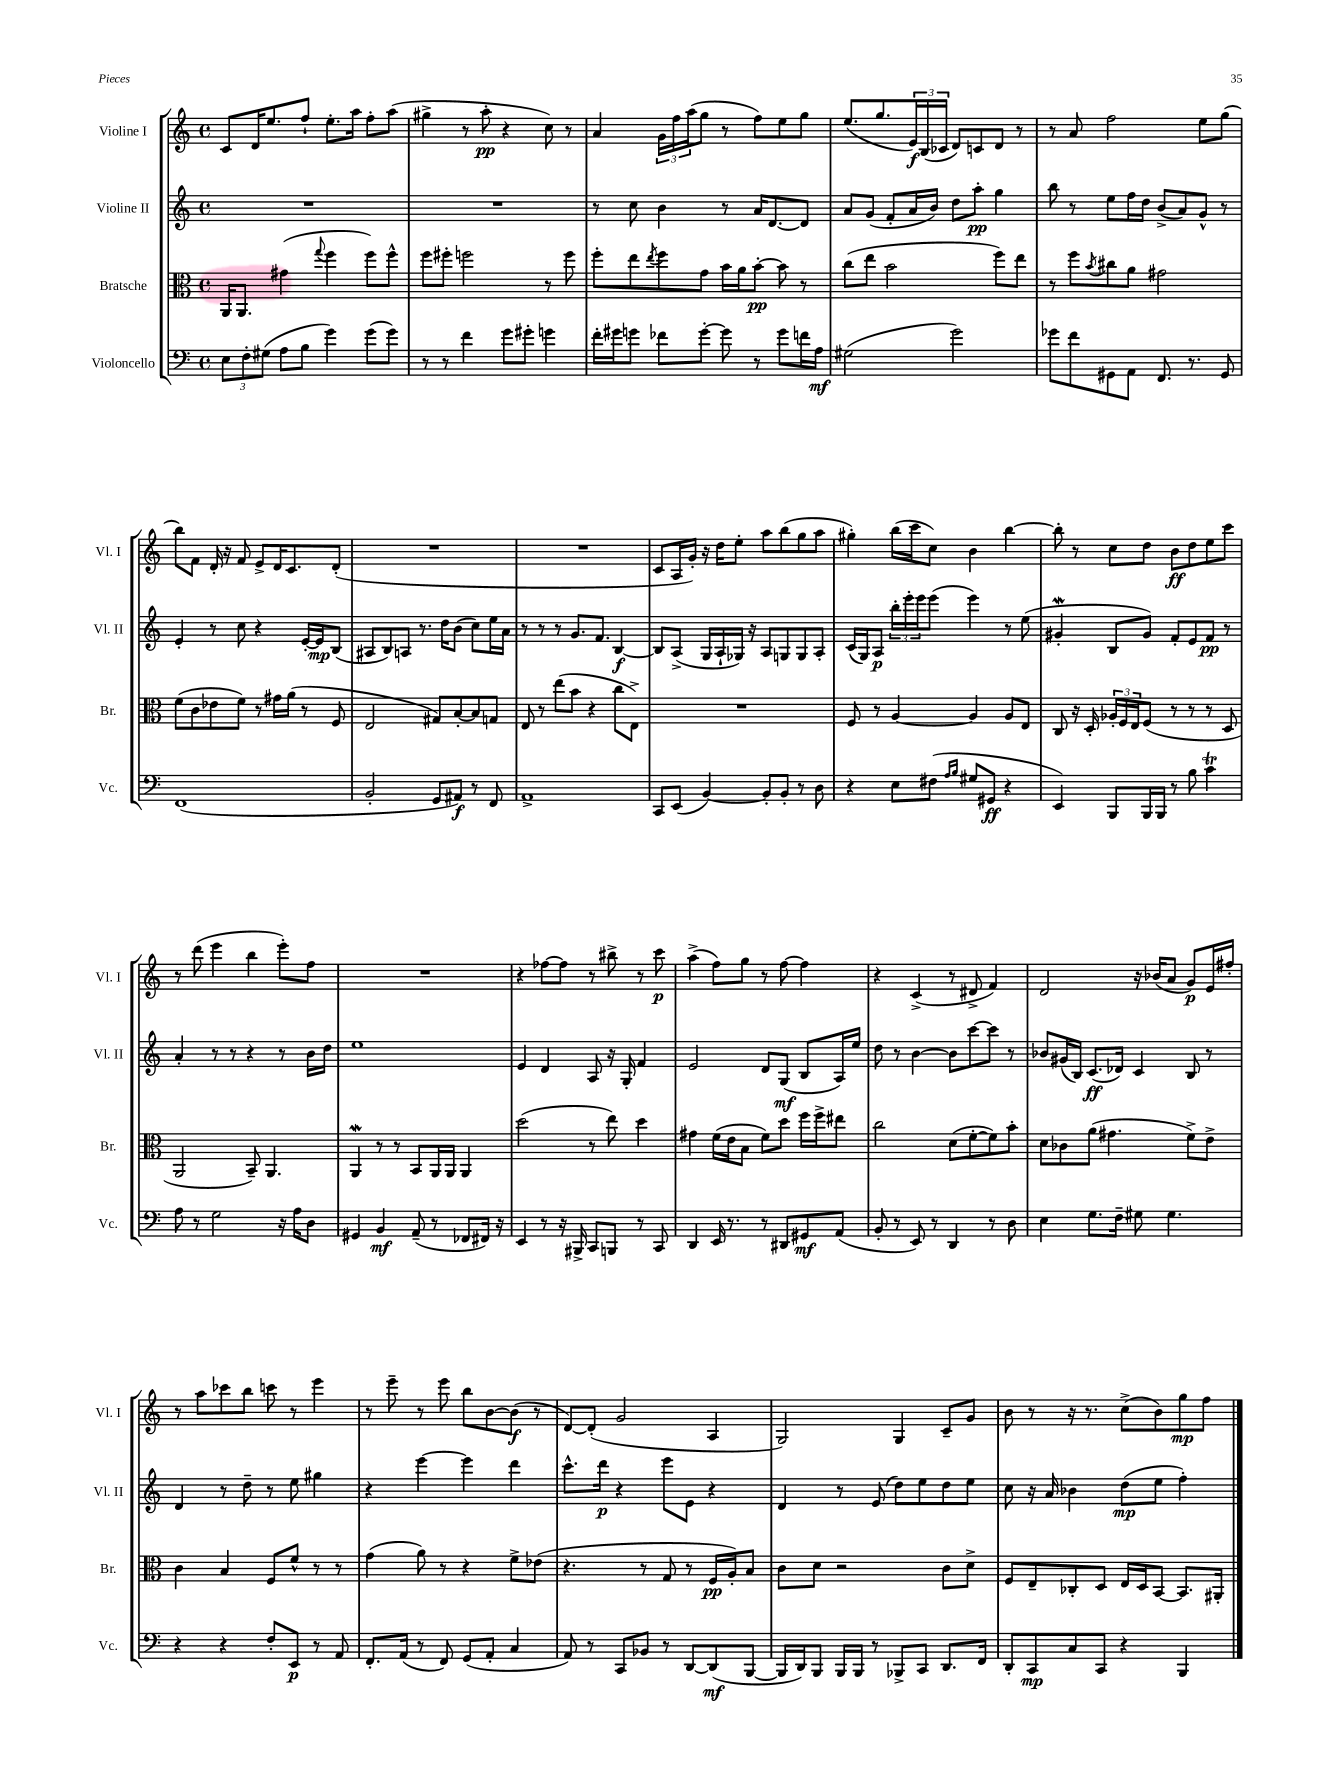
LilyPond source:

<<
\new StaffGroup <<
\new Staff = "s0" \with { instrumentName = "Violine I" shortInstrumentName = "Vl. I" } {
    \clef treble \key c \major \defaultTimeSignature \time 4/4
    c'8 d'16 e''8. f''8-! e''8.-. a''16 f''8-. a''8( |
    gis''4-> r8 a''8-.\pp r4 c''8) r8 |
    a'4 \tuplet 3/2 { g'16 f''16 a''16( } g''8 r8 f''8) e''8 g''8 |
    e''8.( g''8. \tuplet 3/2 { e'16\f) b16( ces'16 } d'8) c'8 d'8 r8 |
    r8 a'8 f''2 e''8 g''8( |
    b''8) f'8 d'16-. r16 f'8 e'8-> d'16 c'8. d'8-.( |
    R1 |
    R1 |
    c'8 a16 g'16-.) r16 d''16 e''8-. a''8 b''8( g''8 a''8 |
    gis''4-.) b''16( c'''16 c''8) b'4 b''4~ |
    b''8-. r8 c''8 d''8 b'8\ff d''8 e''8 c'''8 |
    r8 d'''8( e'''4 b''4 e'''8-.) f''8 |
    R1 |
    r4 fes''8~ fes''8 r8 bis''8-> r8 c'''8\p |
    a''4->( f''8) g''8 r8 f''8~ f''4 |
    r4 c'4->( r8 dis'8-> f'4) |
    d'2 r16 bes'16( a'8 g'8\p) e'16 fis''16-. |
    r8 a''8 ces'''8 b''8 c'''8 r8 e'''4 |
    r8 e'''8-- r8 e'''8 b''8 b'8~ b'8\f( r8 |
    d'8~) d'8-.( g'2 a4 |
    g2) g4 c'8-- g'8 |
    b'8 r8 r16 r8. c''8->( b'8) g''8\mp f''8 \bar "|." |
}
\new Staff = "s1" \with { instrumentName = "Violine II" shortInstrumentName = "Vl. II" } {
    \clef treble \key c \major \defaultTimeSignature \time 4/4
    R1 |
    R1 |
    r8 c''8 b'4 r8 a'16 d'8.~ d'8 |
    a'8 g'8( f'8-. a'16 b'16) d''8 a''8-.\pp g''4 |
    b''8 r8 e''8 f''16 d''16 b'8->( a'8) g'8-^ r8 |
    e'4-. r8 c''8 r4 e'16~-. e'16\mp b8( |
    ais8 b8) a8 r8. d''16 b'8( c''8) e''16 a'16 |
    r8 r8 r8 g'8. f'8. b4~\f |
    b8 a8->( g16 a16-! ges16) r16 a8 g8 g8 a8-. |
    c'16( g16) a8\p \tuplet 3/2 { b''16-. e'''16-. e'''16 } e'''8( e'''4) r8 e''8( |
    gis'4-.\mordent b8 gis'8) f'8-. e'8 f'8\pp r8 |
    a'4-. r8 r8 r4 r8 b'16 d''16 |
    e''1 |
    e'4 d'4 a8 r16 g16-. f'4 |
    e'2 d'8 g8\mf( b8 a16) e''16 |
    d''8 r8 b'4~ b'8 c'''8~ c'''8 r8 |
    bes'8 gis'16( b16) c'8.\ff( des'16) c'4 b8 r8 |
    d'4 r8 d''8-- r8 e''8 gis''4 |
    r4 e'''4~ e'''4 d'''4 |
    c'''8.-^ d'''16\p r4 e'''8 e'8 r4 |
    d'4 r8 e'8( d''8) e''8 d''8 e''8 |
    c''8 r16 a'16 bes'4 d''8\mp( e''8 f''4-.) \bar "|." |
}
\new Staff = "s2" \with { instrumentName = "Bratsche" shortInstrumentName = "Br." } {
    \clef alto \key c \major \defaultTimeSignature \time 4/4
    a,16 a,8. gis'4( \appoggiatura { g''8 } f''4 f''8) f''8-^ |
    f''8 fis''8-. f''2 r8 f''8 |
    f''8-. e''8 \acciaccatura { e''8 } f''8 g'8 b'16 a'16 b'8~-.\pp b'8 r8 |
    c''8( e''8 b'2 f''8) e''8 |
    r8 f''8 \acciaccatura { b'8 } cis''8 a'8 gis'2 |
    f'8( c'8 ees'8 f'8) r8 gis'16 a'16( r8 f8 |
    e2 gis8) b8~-. b8 g8 |
    e8 r8 e''8( b'8 r4 c''8 e8->) |
    R1 |
    f8 r8 a4~ a4 a8 e8 |
    c8 r16 d16-. \tuplet 3/2 { aes16-. f16 e16 } f8( r8 r8 r8 d8 |
    a,2 b,8--) a,4. |
    a,4\mordent r8 r8 b,8 a,16 a,16 a,4 |
    d''2( r8 e''8) d''4 |
    gis'4 f'16( e'16 b8 f'8) d''8 f''16 f''16-> eis''8 |
    c''2 d'8( f'8~-. f'8) b'8-. |
    d'8 ces'8 a'8( gis'4. f'8->) e'8-> |
    c'4 b4 f8 f'8-^ r8 r8 |
    g'4( a'8) r8 r4 f'8-> ees'8( |
    r4. r8 g8 r8 f16\pp a16-.) b8 |
    c'8 d'8 r2 c'8 d'8-> |
    f8 e8-- ces8-. d8 e16 d16 b,8~ b,8. ais,16-. \bar "|." |
}
\new Staff = "s3" \with { instrumentName = "Violoncello" shortInstrumentName = "Vc." } {
    \clef bass \key c \major \defaultTimeSignature \time 4/4
    \tuplet 3/2 { e8 f8-. gis8( } a8 b8 g'4) g'8( g'8) |
    r8 r8 f'4 g'8 gis'8-. g'4 |
    f'16-. gis'16 g'8 fes'8 g'8~-. g'8 r8 g'8 f'16 a16\mf |
    gis2( g'2) |
    ges'8 f'8 gis,8 a,8 f,8. r8. gis,8 |
    f,1( |
    b,2-. g,8 ais,8\f) r8 f,8 |
    a,1-> |
    c,8 e,8( b,4~) b,8-. b,8-. r8 d8 |
    r4 e8 fis8( \grace { a16 b16 } gis8 gis,8\ff r4 |
    e,4) b,,8 b,,16 b,,16 r8 b8 c'4\trill |
    a8 r8 g2 r16 a16 d8 |
    gis,4 b,4\mf a,8--( r8 fes,8 fis,16) r16 |
    e,4 r8 r16 bis,,16-> c,8 b,,8 r8 c,8 |
    d,4 e,16 r8. r8 dis,8 gis,8\mf a,8( |
    b,8-. r8 e,8) r8 d,4 r8 d8 |
    e4 g8. f16-- gis8 gis4. |
    r4 r4 f8-. e,8\p r8 a,8 |
    f,8.-. a,16( r8 f,8) g,8( a,8-. c4 |
    a,8) r8 c,8 bes,8 r8 d,8~ d,8\mf( b,,8~ |
    b,,16 d,16) b,,8 b,,16 b,,16 r8 bes,,8-> c,8 d,8. f,16 |
    d,8-. c,8\mp c8 c,8 r4 b,,4 \bar "|." |
}
>>
>>
\layout { \context { \Score \remove "Bar_number_engraver" } }
